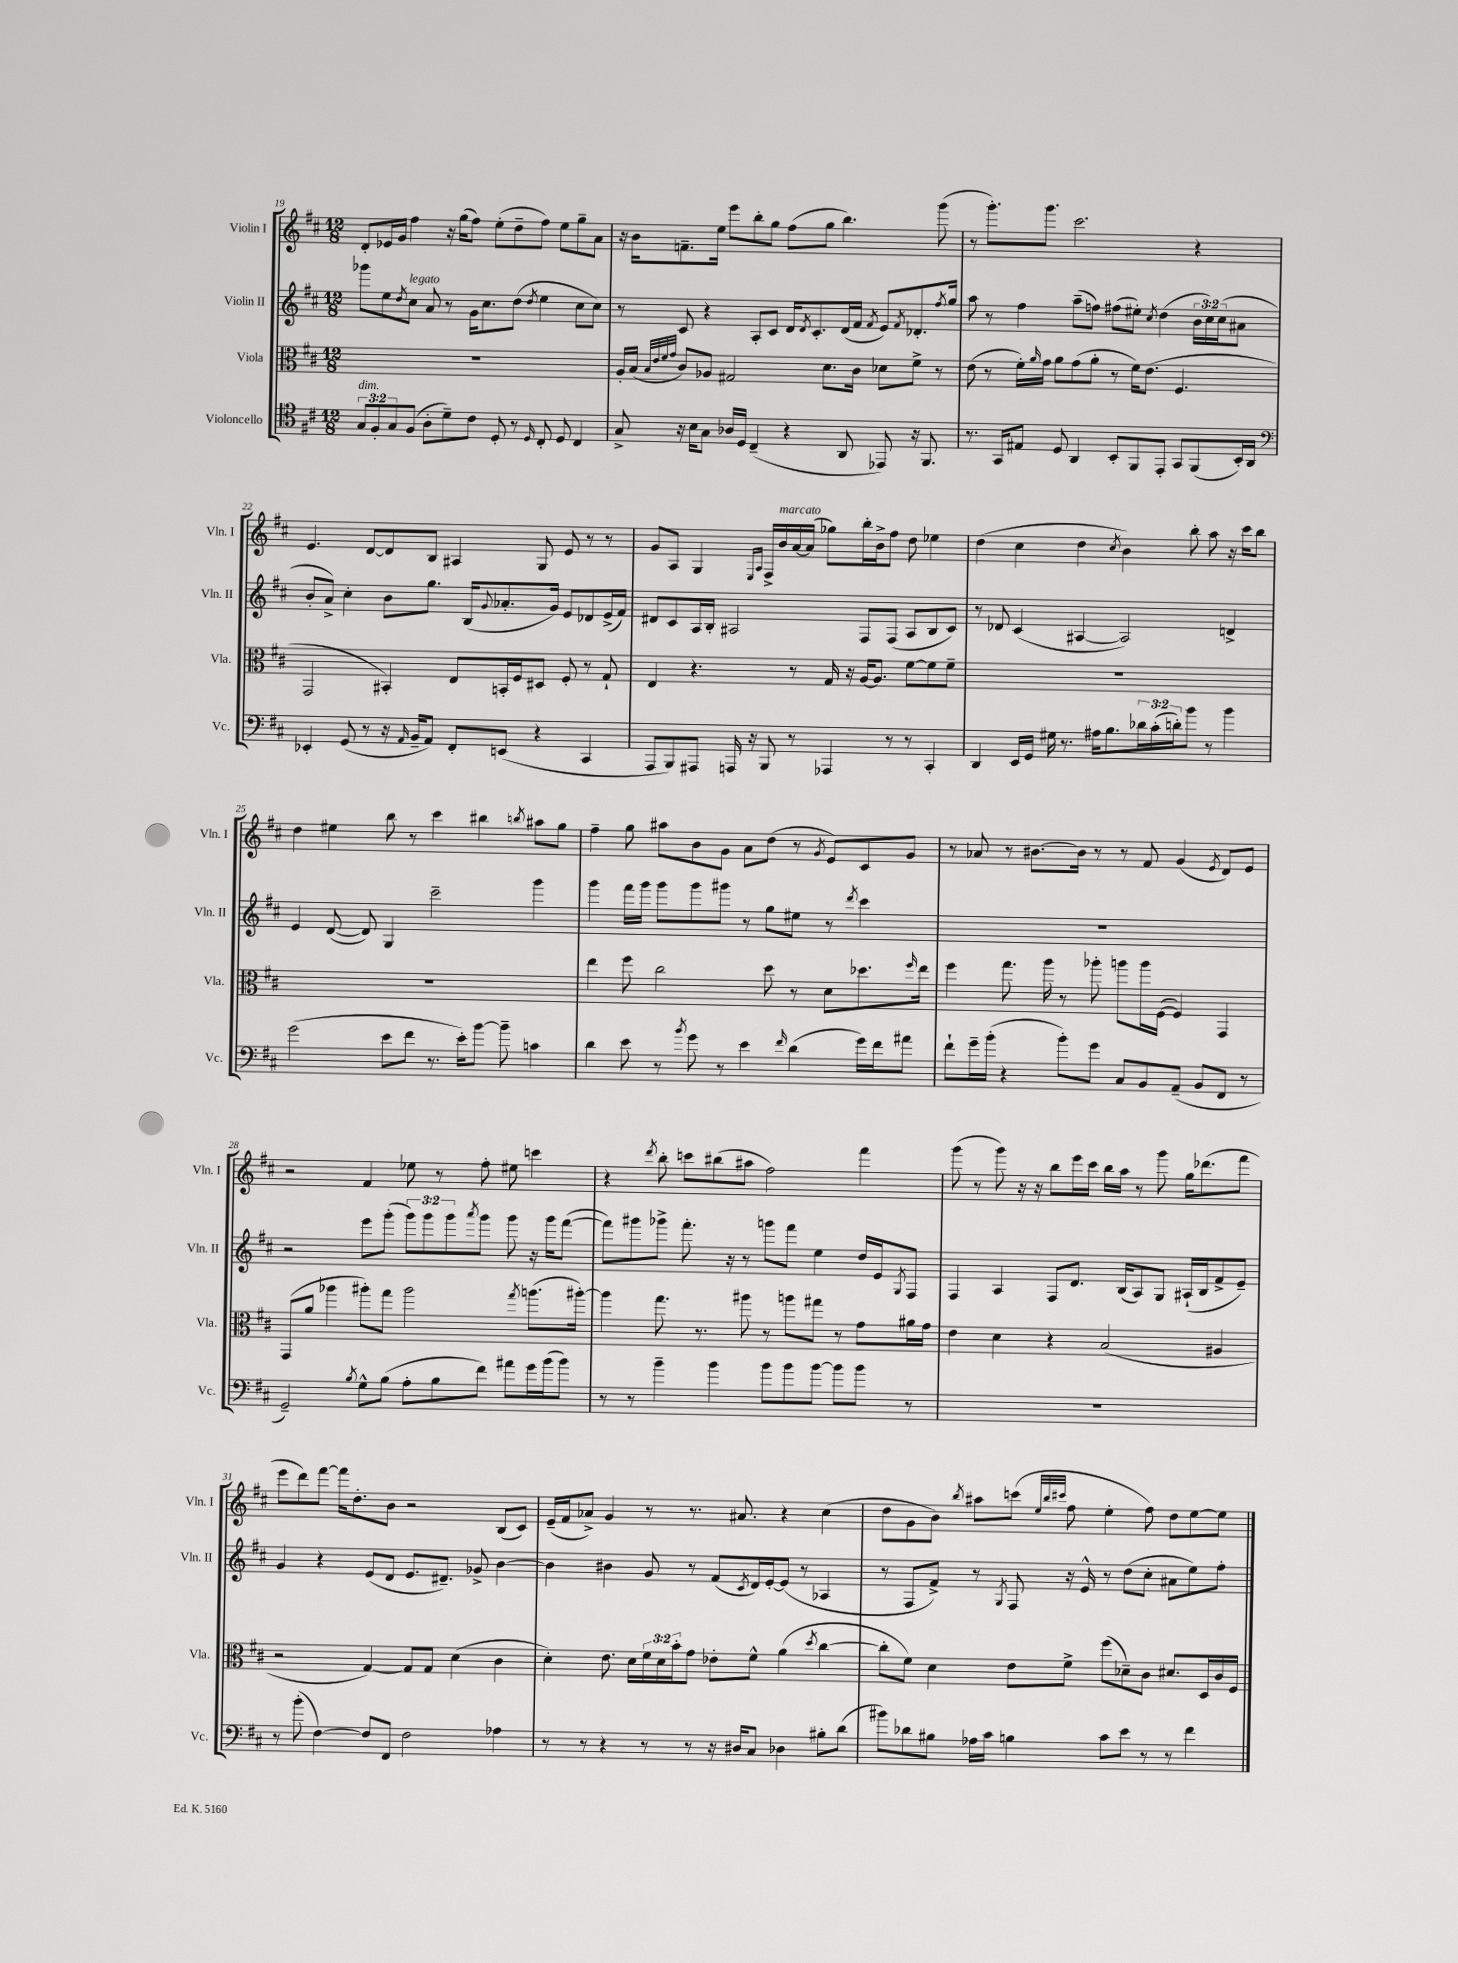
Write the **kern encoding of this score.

**kern	**kern	**kern	**kern
*staff4	*staff3	*staff2	*staff1
*clefC4	*clefC3	*clefG2	*clefG2
*k[f#c#]	*k[f#c#]	*k[f#c#]	*k[f#c#]
*M12/8	*M12/8	*M12/8	*M12/8
12G/L	1.r	8ggg-\L	8d'/L
12F#'/	.	.	.
.	.	8ee\	16e-/L
12G/	.	.	.
.	.	.	16g/JJ
.	.	8qdd/	.
(8F#/J	.	8cc#\J	4ff#\
8A'\L	.	8a/	.
8d~\)	.	8r	16r
.	.	.	(16gg\LK
8c#\J	.	16g\LK	8ff#\J)
.	.	8.cc#\	.
8D'/	.	.	(8ee'\L
8r	.	(8dd\J	8dd~\
16qqD/	.	8qdd/	.
8C#'/	.	4ee\	8ff#\J)
8D/	.	.	8ee\L
4C#/	.	8cc#\L	8gg~\
.	.	8cc#\J)	8a\J
=	=	=	=
8G^/	16A'/LL	8r	16r
.	(16B/JJ	.	16b\LK
.	32qqB/LLL	.	.
.	32qqe/	.	.
.	32qqf#/	.	.
.	32qqg/JJJ	.	.
16r	8c#/L)	8c#/	8.f~\
16B\LK	.	.	.
8G\J	8A-/J	4r	.
.	.	.	16ee\Jk
16A-/LL	2G#/	.	8eee\L
16D/JJ	.	.	.
(4C#~/	.	8A'/L	8bb'\
.	.	8c#/J	8gg\J
4r	.	16d/LK	(8ff#\L
.	.	8qd/	.
.	.	8.c#'/	.
.	8.d\L	.	8gg\J
8AA/	.	(16d/L	4.bb\)
.	16c#\Jk	16f#/JJ	.
.	.	8qf#/	.
8EE-/)	8d-\L	8e/L)	.
.	.	8qf#/	.
16r	8f#^\J	8.d-'/	.
8.FF#/	.	.	.
.	8r	.	(8ggg\
.	.	8qff#/	.
.	.	16gg/Jk	.
=	=	=	=
8.r	(8e\	8aa\	8r
.	8r	8r	8.ggg'\L)
16GG/LK	.	.	.
8E#/J	16f#'\LL)	4ff#\	.
.	16qqa/	.	.
.	16g\JJ	.	8.ggg\J
8D/	8a\L	.	.
4AA/	(8g\	(8aa~\L	2.ccc#\
.	8a'\J	8ff\J)	.
8BB'/L	8r	(8ff#\L	.
8FF#/	16f#\LK)	8ee#'\J)	.
.	(8.e\J	.	.
.	.	8qcc#/	.
8EE'/J	.	(4dd\	.
8GG/L	4.F#/	.	.
(8FF#/	.	24b\LL	4r
.	.	24cc#\)	.
.	.	(24cc#\J	.
16BB'/L)	.	8a#\J	.
16AA/JJ	.	.	.
=	=	=	=
*clefF4	*	*	*
4EE-'/	2GG/	8b'/L	4.e/
.	.	8a^/J)	.
(8GG/	.	4cc#'\	.
8r	.	.	[8d/L
16r	4BB#'/)	8b\L	8d/]
16qqAA/	.	.	.
16BB~/LK	.	.	.
8AA/J)	.	8.gg\J	8B/J
8FF#'/L	8E/L	.	4A#/
.	.	(16B/LK	.
.	.	8qqg/	.
(8EE/J	16BB'/L	8.a-'/	.
.	16F#/J	.	.
4r	8D#/J	.	8G/
.	.	16g/Jk)	.
.	8F#'/	8e/L	8e/
4CC#/	8r	8d-/	8r
.	8G`/	(16e^/L	8r
.	.	16f#/JJ)	.
=	=	=	=
8AAA/L	4E/	8d#/L	8g/L
8BBB/)	.	8c#/	8A/J
8AAA#/J	4.r	16A/L	4G/
.	.	16B'/JJ	.
16AAA/	.	2A#/	.
16r	.	.	.
.	.	.	16qqE/LL
.	.	.	16qqA/JJ
8BBB/	.	.	16F#^/LL
.	.	.	16b/
8r	8r	.	[16a/
.	.	.	(16a/]JJ
4AAA-/	16G/	.	8gg-\L)
.	16r	.	.
.	[16A/LK	8F#/L	16bb'\L
.	8.A/]J	.	16b^\J
8r	.	(8F#/J	8ff#\J
8r	[8f#\L	8A#/L	8dd\
4CC#'/	8f#\]	8B/	4ee-\
.	8f#~\J	8c#/J)	.
=	=	=	=
4DD/	1.r	8r	(4dd\
.	.	8d-/	.
16EE/LL	.	(4c#/	4cc#\
16GG/JJ	.	.	.
16G#\	.	.	.
8.r	.	.	.
.	.	[4A#/	4dd\
16A#\LK	.	.	.
8.B\	.	.	.
.	.	.	8qcc#/
.	.	2A#/])	4b\)
24d-\L	.	.	.
(24c#'\	.	.	.
24d'\J)	.	.	.
8b\J	.	.	8bb'\
8r	.	.	8aa\
4b\	.	4d^/	16r
.	.	.	16ccc#\LK
.	.	.	8bb\J
=	=	=	=
(2g\	1.r	4e/	4dd\
.	.	([8d/	4ee#\
.	.	8d/])	.
8e\L	.	4G/	8bb\
8f#\J	.	.	8r
8.r	.	2ccc#~\	4ccc#\
16e'\LK)	.	.	.
[8b\J	.	.	4bb#\
8b~\]	.	.	.
.	.	.	8qbb/
4c\	.	4ggg\	8aa#\L
.	.	.	8gg\J
=	=	=	=
4d\	4ee\	4ggg\	4ff#~\
8e\	8ff#\	16fff#\LL	8gg\
.	.	16ggg\JJ	.
8r	2cc#\	8ggg\L	8aa#\L
8qb/	.	.	.
8g\	.	8ggg\	8b\
8r	.	8ggg#\J	8g\J
4e\	.	8r	8a\L
.	8dd\	8gg\L	(8dd\J
16qqf#/	.	.	.
(4d\	8r	8ee#\J	8r
.	.	.	8qg/
.	8d\L	8r	8e/L)
.	.	8qddd/	.
16g\LL)	8.dd-\	4ccc#\	8c#/
16f#\J	.	.	.
8a#\J	.	.	8g/J
.	16qqff#/	.	.
.	16ee\Jk	.	.
=	=	=	=
8f#`\L	4ff#\	1.r	8r
16g~\L	.	.	8a-/
(16b'\JJ	.	.	.
4r	8.gg\	.	8r
.	.	.	[8.b#\L
.	16aa\	.	.
8b'\L)	8r	.	.
.	.	.	16b#\]Jk
8g\J	8aa-'\	.	8r
8C#/L	8aa\L	.	8r
8BB/	16aa\L	.	8f#/
.	([16F#\JJ	.	.
(8AA~/J	4F#/])	.	(4g/
8BB/L	.	.	.
.	.	.	8qe/
8FF#/J	4GG/	.	8d/L)
8r	.	.	8e/J
=	=	=	=
2GG~/)	(8GG/L	2r	2r
.	8a/J	.	.
.	4aa-\	.	.
8qB/	.	.	.
8G^^\L	8aa#'\L)	8eee\L	4f#/
(8B\J	8gg\J	(8ggg'\J	.
8A'\L	2aa#\	12ggg\L)	8ee-\
.	.	12ggg\	.
8B\	.	.	8r
.	.	12ggg\	.
.	.	8qaaa/	.
8f#\J)	.	8ggg\J	8ff#'\
8a#\L	.	8ggg\	8ee#\
.	8qgg/	.	.
16g\L	(8.aa\L	16r	4ccc\
(16b\J	.	16ggg\LK	.
8b\J)	.	([8fff#\J	.
.	[16aa#'\Jk)	.	.
=	=	=	=
8r	4aa#\]	8fff#\]L)	4r
8r	.	8ggg#\	.
.	.	.	8qddd/
4b~\	8.gg\	8ggg-^\J	8bb'\
.	.	8.fff#'\	8ccc\L
.	8.r	.	.
4b\	.	.	(8bb#\
.	.	16r	.
.	8aa#\	8r	8aa#\J
8b\L	8r	8ggg\L	2ff#\)
8b\	8aa\L	8fff#\J	.
[8b\J	8gg#\J	4ee\	.
8b\]L	8r	.	.
8b\J	8g\L	16dd/LL	4fff#\
.	.	16e/J	.
.	.	8qG/	.
8r	16a#\L	8F#/J	.
.	16g\JJ	.	.
=	=	=	=
1.r	4e\	4F#/	(8ggg\
.	.	.	8r
.	4d\	4A/	8ggg\)
.	.	.	16r
.	.	.	16r
.	4r	8F#/L	8bb\L
.	.	8.d/J	16eee\L
.	.	.	16ccc#\JJ
.	(2B/	.	16bb\LL
.	.	(16B/LK	16aa\JJ
.	.	8A/)	8r
.	.	8G/J	8ggg\
.	.	(16A#`/LL	16gg\LK
.	.	16B/J	(8.ddd-\
.	4A#/	8f#^/	.
.	.	8e~/J)	8fff#\J
=	=	=	=
8r	2r	4g/	8eee\L
(8b'\	.	.	8ddd\)
[4F#\)	.	4r	[8fff#\J
.	.	.	16fff#\]LK
.	.	.	8.dd'\
8F#/]L	[4G/)	(8e/L	.
8FF#/J	.	8d/J	8b\J
2F#\	8G/]L	8.e/L	2r
.	8G/J	.	.
.	.	8.d#~/J)	.
.	(4d\	.	.
.	.	8g-^/	.
4A-\	4c#\	[4b\	(8B/L
.	.	.	8c#/J)
=	=	=	=
8r	4d'\)	4b\]	(16e~/LL
.	.	.	16f#/J
8r	.	.	8a-^/J)
4r	8.e\	4b#\	4g/
.	16d\LL	.	.
8r	24f#\	8g/	8r
.	24d\	.	.
.	24b'\J	.	.
8r	8g\J	8r	8.r
16r	8e-'\L	(8f#/L	.
16D#/LK	.	.	8.a#/
.	.	8qc#/	.
8C#/J	8f#^^\J	16d/L)	.
.	.	[16e'/J	.
4D-\	(4a\	(8e/]J	4r
.	.	8r	.
.	8qdd/	.	.
8B#'\L	[4cc#\	4A-/	(4cc#\
(8d\J	.	.	.
=	=	=	=
8b#\L)	8cc#'\]L	8r	8dd\L
8d-\	8f#\J)	8F#/L	8g\
8B#\J	4d\	8f#^/J)	8b\J)
.	.	.	8qbb/
16A-\LL	.	8r	8aa#\L
16c#\JJ	.	.	.
.	.	8qG/	.
4B\	8e\L	8F#/	(8ccc\J
.	.	.	32qqee/LLL
.	.	.	32qqbb/
.	.	.	32qqccc#/JJJ
.	8f#^\J	16r	8ff#\
.	.	16e^^/	.
8c#\L	(8ff#\L	8r	4ee'\
8e\J	8d-~\)	(8dd\L	.
8r	8c#\J	8cc#'\J	8ff#\)
8r	8.d#/L	8a#\L	8dd\L
4f#\	.	8ee\)	[8ee\
.	16D/L	.	.
.	16c#/	8ff#'\J	8ee\]J
.	16F#/JJ	.	.
==	==	==	==
*-	*-	*-	*-
